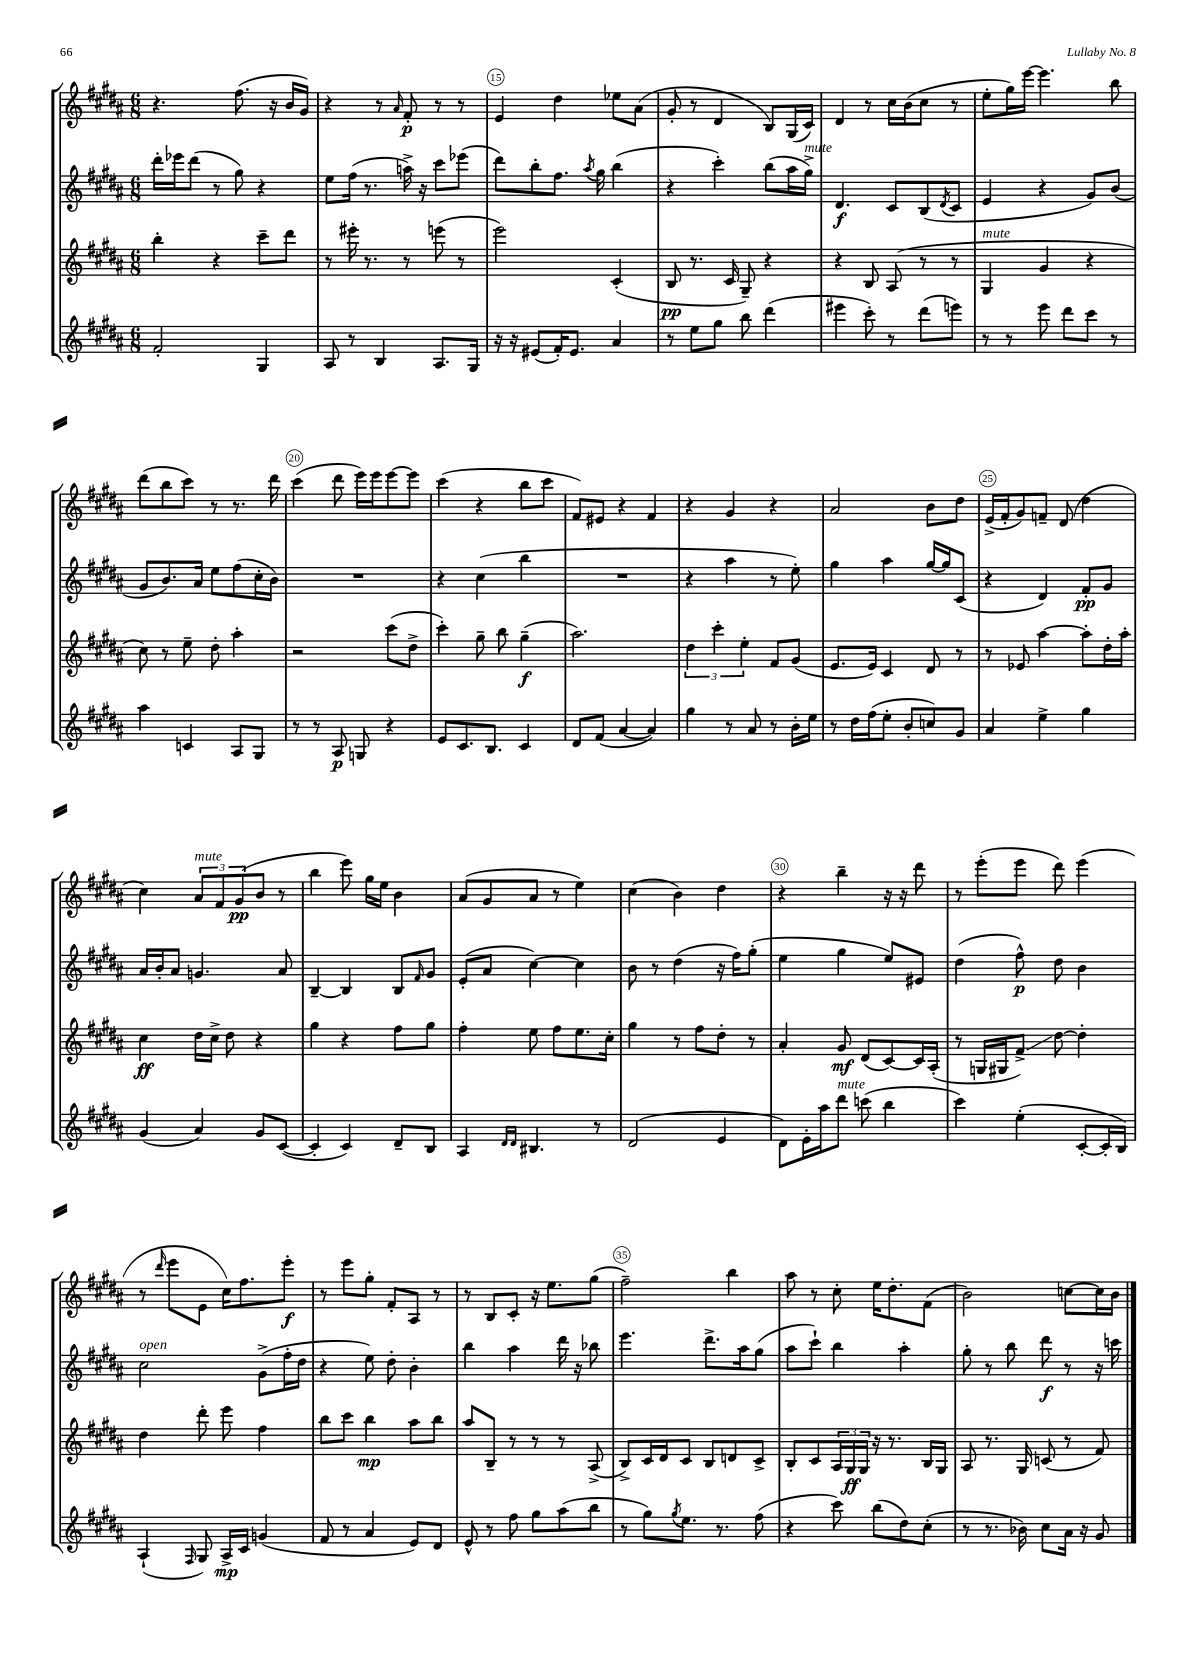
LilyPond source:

<<
\new StaffGroup <<
\new Staff = "s0" {
    \clef treble \key b \major \numericTimeSignature \time 6/8
    r4. fis''8.( r16 b'16 gis'16) |
    r4 r8 \grace { ais'16 } fis'8-.\p r8 r8 |
    e'4 dis''4 ees''8 ais'8( |
    gis'8-. r8 dis'4 b8) gis16( cis'16) |
    dis'4 r8 cis''16 b'16( cis''8 r8 |
    e''8-. gis''16) e'''16~ e'''4. b''8 |
    dis'''8( b''8 cis'''8) r8 r8. dis'''16 |
    cis'''4( dis'''8 e'''16) e'''16 e'''8~ e'''8 |
    cis'''4( r4 b''8 cis'''8 |
    fis'8) eis'8 r4 fis'4 |
    r4 gis'4 r4 |
    ais'2 b'8 dis''8 |
    e'16->( fis'16-. gis'8) f'8-- dis'8( dis''4 |
    cis''4) \tuplet 3/2 { ais'8^\markup { \italic "mute" } fis'8 gis'8\pp( } b'8 r8 |
    b''4 e'''8) gis''16 e''16 b'4 |
    ais'8( gis'8 ais'8 r8 e''4) |
    cis''4( b'4) dis''4 |
    r4 b''4-- r16 r16 dis'''8 |
    r8 e'''8-.( e'''8 dis'''8) e'''4( |
    r8 \grace { dis'''16 } e'''8 e'8 cis''16) fis''8. e'''8-.\f |
    r8 e'''8 gis''8-. fis'8-. ais8 r8 |
    r8 b8 cis'8-. r16 e''8. gis''8( |
    fis''2--) b''4 |
    ais''8 r8 cis''8-. e''16 dis''8.-. fis'8( |
    b'2) c''8~ c''16 b'16 \bar "|." |
}
\new Staff = "s1" {
    \clef treble \key b \major \numericTimeSignature \time 6/8
    dis'''16-. ees'''16 dis'''8( r8 gis''8) r4 |
    e''8 fis''16( r8. a''16->) r16 cis'''8 ees'''8( |
    dis'''8) b''8-. fis''8. \acciaccatura { ais''8 } gis''16 b''4( |
    r4 cis'''4-.) b''8( ais''16 gis''16->^\markup { \italic "mute" }) |
    dis'4.\f cis'8 b8( \acciaccatura { dis'8 } cis'8 |
    e'4 r4 gis'8) b'8( |
    gis'8 b'8.) ais'16 e''8 fis''8( cis''16-. b'16) |
    R2. |
    r4 cis''4( b''4 |
    R2. |
    r4 ais''4 r8 e''8-.) |
    gis''4 ais''4 gis''16~ gis''16 cis'8( |
    r4 dis'4) fis'8-.\pp gis'8 |
    ais'16 b'16-. ais'8 g'4. ais'8 |
    b4~-- b4 b8 \grace { fis'16 } gis'8 |
    e'8-.( ais'8 cis''4~) cis''4 |
    b'8 r8 dis''4( r16 fis''16) gis''8-.( |
    e''4 gis''4 e''8) eis'8 |
    dis''4( fis''8-^\p) dis''8 b'4 |
    cis''2^\markup { \italic "open" } gis'8->( fis''16-. dis''16 |
    r4 e''8) dis''8-. b'4-. |
    b''4 ais''4 dis'''16 r16 bes''8 |
    e'''4. dis'''8.-> ais''16 gis''8( |
    ais''8 cis'''8-!) b''4 ais''4-. |
    gis''8-. r8 b''8 dis'''8\f r8 r16 c'''16 \bar "|." |
}
\new Staff = "s2" {
    \clef treble \key b \major \numericTimeSignature \time 6/8
    b''4-. r4 cis'''8-- dis'''8 |
    r8 eis'''16-. r8. r8 e'''8( r8 |
    e'''2) cis'4-.( |
    b8\pp r8. cis'16 gis8--) r4 |
    r4 b8 ais8( r8 r8 |
    gis4^\markup { \italic "mute" } gis'4 r4 |
    cis''8) r8 e''8-- dis''8-. ais''4-. |
    r2 cis'''8( dis''8-> |
    cis'''4-.) gis''8-- b''8 gis''4--\f( |
    ais''2.) |
    \tuplet 3/2 { dis''4 cis'''4-. e''4-. } fis'8 gis'8( |
    e'8. e'16) cis'4 dis'8 r8 |
    r8 ees'8 ais''4~ ais''8-. dis''16-. ais''16-. |
    cis''4\ff dis''16 cis''16-> dis''8 r4 |
    gis''4 r4 fis''8 gis''8 |
    fis''4-. e''8 fis''8 e''8. cis''16-. |
    gis''4 r8 fis''8 dis''8-. r8 |
    ais'4-. gis'8\mf dis'8( cis'8~) cis'16 ais16-.( |
    r8 g16 gis16 fis'8->\glissando) dis''8~ dis''4-. |
    dis''4 dis'''8-. e'''8 fis''4 |
    b''8 cis'''8 b''4\mp ais''8 b''8 |
    ais''8 b8-- r8 r8 r8 ais8->( |
    b8->) cis'16 dis'16 cis'8 b8 d'8 cis'8-> |
    b8-. cis'8 \tuplet 3/2 { ais16 gis16\ff gis16 } r16 r8. b16 gis16 |
    ais8 r8. gis16 c'8( r8 fis'8) \bar "|." |
}
\new Staff = "s3" {
    \clef treble \key b \major \numericTimeSignature \time 6/8
    fis'2-. gis4 |
    ais8 r8 b4 ais8. gis16 |
    r16 r16 eis'8( fis'16-.) eis'8. ais'4 |
    r8 e''8 gis''8 b''8 dis'''4( |
    eis'''4 cis'''8-.) r8 dis'''8( e'''8) |
    r8 r8 e'''8 dis'''8 cis'''8 r8 |
    ais''4 c'4 ais8 gis8 |
    r8 r8 ais8\p g8 r4 |
    e'8 cis'8. b8. cis'4 |
    dis'8 fis'8( ais'4~ ais'4) |
    gis''4 r8 ais'8 r8 b'16-. e''16 |
    r8 dis''16 fis''16( e''8-. b'8-. c''8) gis'8 |
    ais'4 e''4-> gis''4 |
    gis'4( ais'4) gis'8 cis'8~( |
    cis'4-. cis'4) dis'8-- b8 |
    ais4 \grace { dis'16 dis'16 } bis4. r8 |
    dis'2( e'4 |
    dis'8) e'16-. ais''16 dis'''8^\markup { \italic "mute" } c'''8( b''4 |
    cis'''4) e''4-.( cis'8~-. cis'16-. b16) |
    ais4-!( \grace { fis16 } gis8) ais16->\mp cis'16 g'4( |
    fis'8 r8 ais'4 e'8) dis'8 |
    e'8-^ r8 fis''8 gis''8 ais''8( b''8 |
    r8 gis''8) \acciaccatura { gis''8 } e''8. r8. fis''8( |
    r4 cis'''8) b''8( dis''8) cis''8-.( |
    r8 r8. bes'16) cis''8 ais'16 r16 gis'8 \bar "|." |
}
>>
>>
\layout { \context { \Score currentBarNumber = #13 \override BarNumber.break-visibility = ##(#f #t #t) barNumberVisibility = #(every-nth-bar-number-visible 5) \override BarNumber.stencil = #(make-stencil-circler 0.1 0.3 ly:text-interface::print) } }
